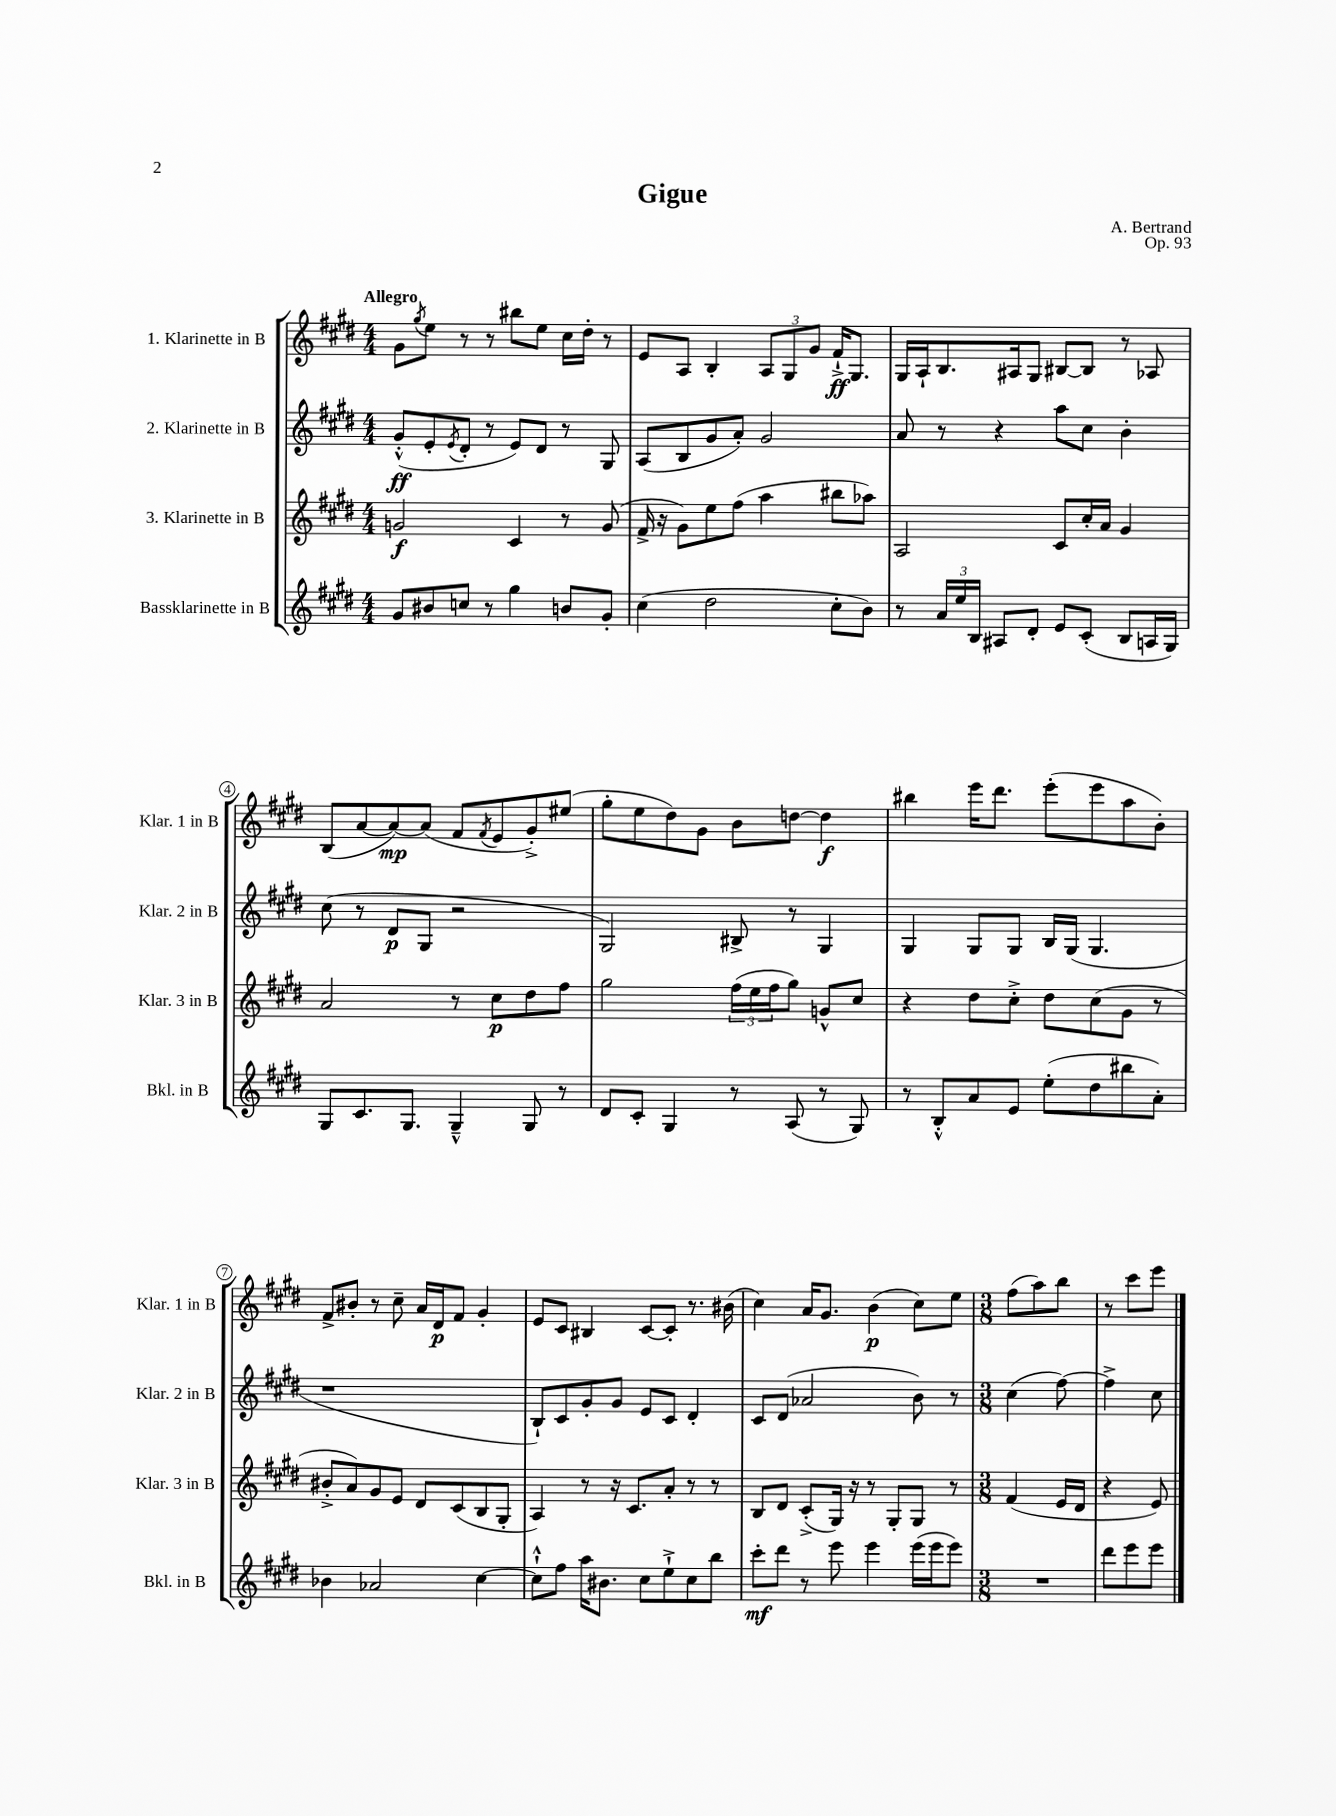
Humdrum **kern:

**kern	**kern	**kern	**kern
*staff4	*staff3	*staff2	*staff1
*clefG2	*clefG2	*clefG2	*clefG2
*k[f#c#g#d#]	*k[f#c#g#d#]	*k[f#c#g#d#]	*k[f#c#g#d#]
*M4/4	*M4/4	*M4/4	*M4/4
8g#	2g	(8g#'^^	8g#
.	.	.	8qgg#
8b#	.	8e'	8ee
.	.	8qe	.
8cc	.	8d#'	8r
8r	.	8r	8r
4gg#	4c#	8e)	8bb#
.	.	8d#	8ee
8b	8r	8r	16cc#
.	.	.	16dd#'
8g#'	(8g	8G#	8r
=	=	=	=
(4cc#	16f#^	(8A	8e
.	16r	.	.
.	8g#)	8B	8A
2dd#	8ee	8g#	4B'
.	(8ff#	8a')	.
.	4aa	2g#	12A
.	.	.	12G#
.	.	.	12g#
8cc#'	8bb#	.	16f#`^
.	.	.	8.G#
8b)	8aa-)	.	.
=	=	=	=
8r	2A	8a	16G#
.	.	.	16A`
24a	.	8r	8.B
24ee	.	.	.
24B	.	.	.
8A#	.	4r	.
.	.	.	16A#
8d#'	.	.	8G#
8e	8c#	8aa	[8B#
(8c#'	16cc#'	8cc#	8B#]
.	16a	.	.
8B	4g#	4b'	8r
16A	.	.	8A-
16G#)	.	.	.
=	=	=	=
8G#	2a	(8cc#	(8B
8.c#	.	8r	[8a
.	.	8d#	8a_)
8.G#	.	.	.
.	.	8G#	(8a]
4G#~^^	8r	2r	8f#
.	.	.	8qf#
.	8cc#	.	8e
8G#	8dd#	.	8g#'^)
8r	8ff#	.	(8ee#
=	=	=	=
8d#	2gg#	2G#)	8gg#'
8c#'	.	.	8ee
4G#	.	.	8dd#)
.	.	.	8g#
8r	(24ff#	8B#^	8b
.	24ee	.	.
.	24ff#	.	.
(8A	8gg#)	8r	[8dd
8r	8g^^	4G#	4dd]
8G#)	8cc#	.	.
=	=	=	=
8r	4r	4G#	4bb#
8B'^^	.	.	.
8a	8dd#	8G#	16eee
.	.	.	8.ddd#
8e	8cc#'^	8G#	.
(8ee'	8dd#	16B	(8eee'
.	.	(16G#	.
8dd#	(8cc#	4.G#	8eee
8bb#	8g#	.	8aa
8a')	8r	.	8b')
=	=	=	=
4b-	8b#'^	1r	8f#^
.	8a)	.	8b#'
2a-	8g#	.	8r
.	8e	.	8cc#~
.	8d#	.	16a
.	.	.	16d#
.	(8c#	.	8f#
[4cc#	8B	.	4g#'
.	8G#'	.	.
=	=	=	=
8cc#`^^]	4A)	8B`)	8e
8ff#	.	8c#	8c#
16aa	8r	8g#'	4B#
8.b#	.	.	.
.	16r	8g#	.
.	8.c#	.	.
8cc#	.	8e	[8c#
8ee`^	8a'	8c#	8c#']
8cc#	8r	4d#'	8.r
8bb	8r	.	.
.	.	.	(16b#
=	=	=	=
8ccc#'	8B	8c#	4cc#)
8ddd#	8d#	(8d#	.
8r	(8c#'^	2a-	16a
.	.	.	8.g#
8eee	16G#)	.	.
.	16r	.	.
4eee	8r	.	(4b
.	8G#'	.	.
(16eee	8G#	8b)	8cc#)
16eee	.	.	.
8eee)	8r	8r	8ee
=	=	=	=
*M3/8	*M3/8	*M3/8	*M3/8
4.r	(4f#	(4cc#	(8ff#
.	.	.	8aa)
.	16e	[8ff#)	8bb
.	16d#	.	.
=	=	=	=
8ddd#	4r	4ff#^]	8r
8eee	.	.	8ccc#
8eee	8e)	8cc#	8eee
==	==	==	==
*-	*-	*-	*-
